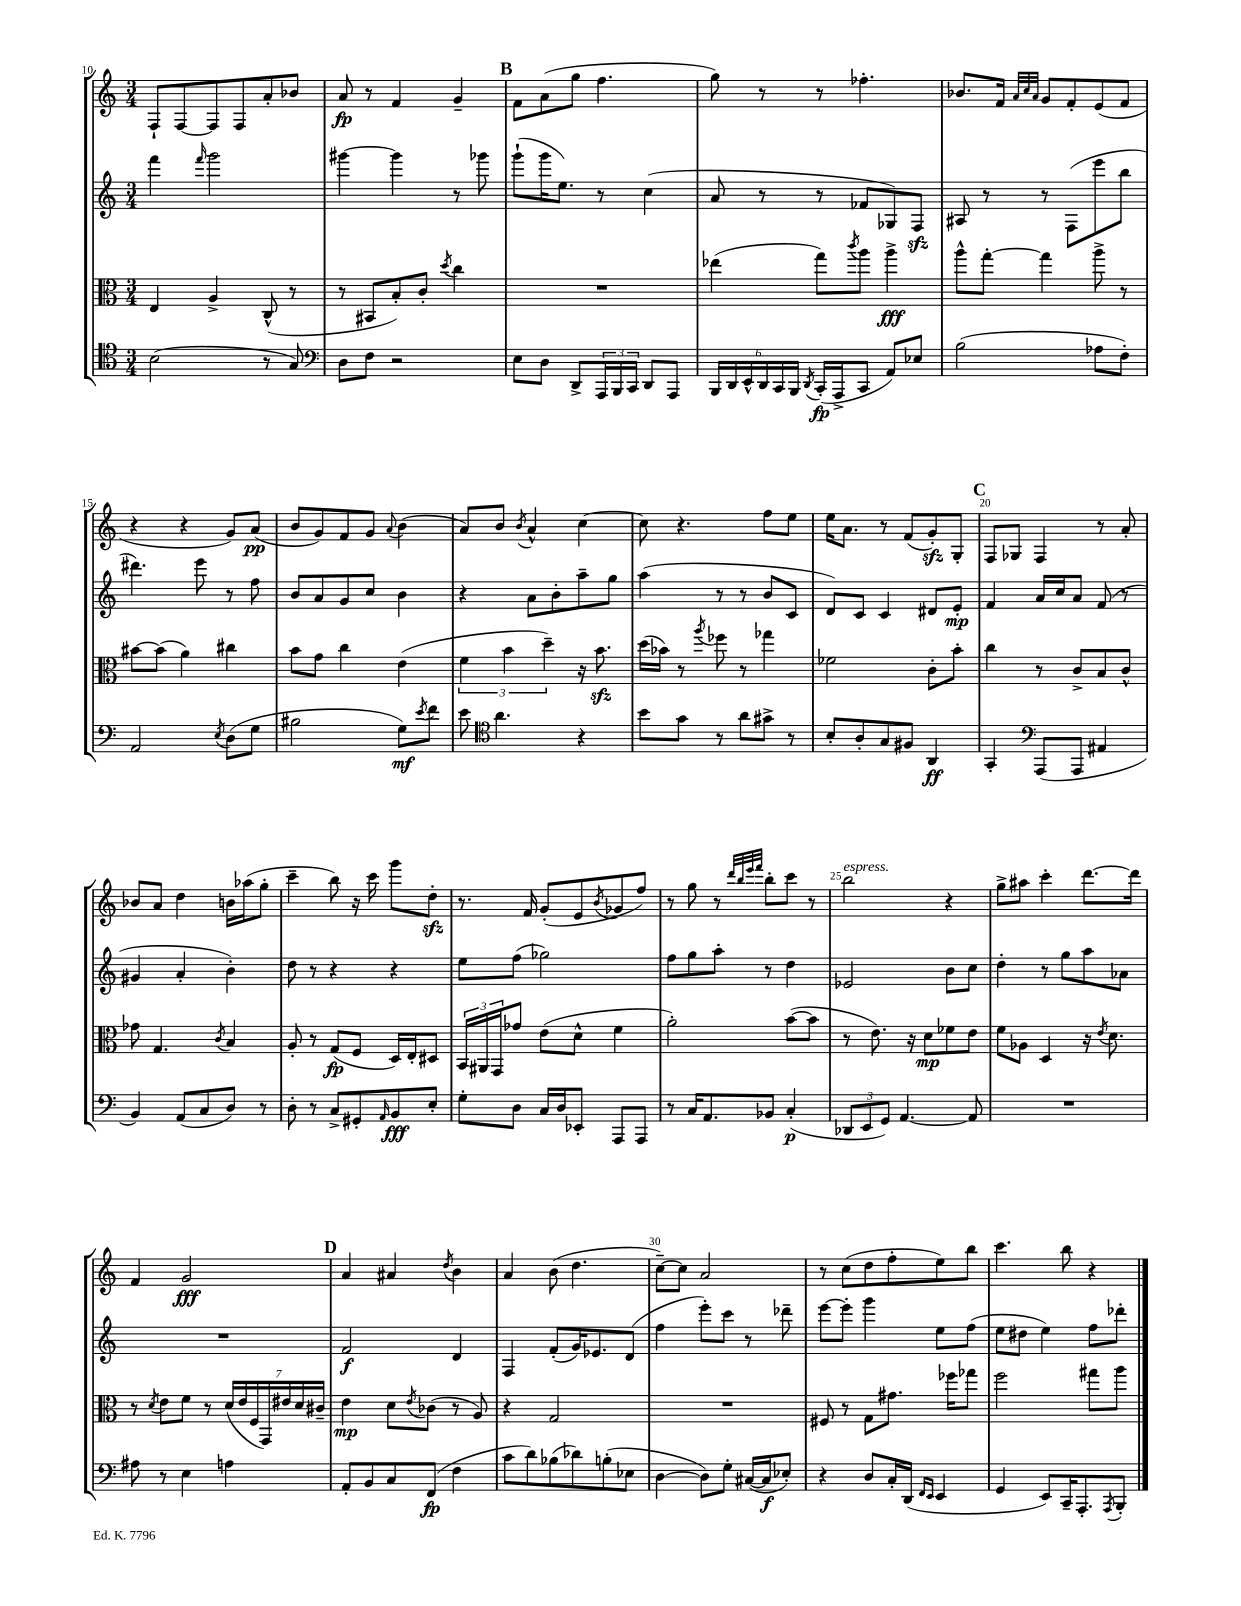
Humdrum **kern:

**kern	**dynam	**kern	**dynam	**kern	**dynam	**kern	**dynam
*part4	*part4	*part3	*part3	*part2	*part2	*part1	*part1
*staff4	*staff4	*staff3	*staff3	*staff2	*staff2	*staff1	*staff1
*clefC4	*	*clefC3	*	*clefG2	*	*clefG2	*
*k[]	*	*k[]	*	*k[]	*	*k[]	*
*M3/4	*	*M3/4	*	*M3/4	*	*M3/4	*
=10	=10	=10	=10	=10	=10	=10	=10
(2B\	.	4E/	.	4fff\	.	8F`/L	.
.	.	.	.	.	.	[8F/	.
.	.	.	.	16qqfff/	.	.	.
.	.	4A^/	.	2ggg\	.	8F/]	.
.	.	.	.	.	.	8F/	.
8r	.	(8C^^/	.	.	.	8a'/	.
8G/)	.	8r	.	.	.	8b-X/J	.
=11	=11	=11	=11	=11	=11	=11	=11
*clefF4	*	*	*	*	*	*	*
8D\L	.	8r	.	[4ggg#X\	.	8a/	fp
8F\J	.	8BB#X/L	.	.	.	8r	.
2r	.	8B'/)	.	4ggg#\]	.	4f/	.
.	.	8c'/J	.	.	.	.	.
.	.	8qdd/	.	.	.	.	.
.	.	4cc\	.	8r	.	4g~/	.
.	.	.	.	8ggg-X\	.	.	.
!!LO:REH:place=s1:t=B
=12	=12	=12	=12	=12	=12	=12	=12
8E\L	.	2.r	.	(8ggg`\L	.	8f\L	.
8D\J	.	.	.	16ggg\K	.	(8a\	.
.	.	.	.	8.ee\J)	.	.	.
8DD^/L	.	.	.	.	.	8gg\J	.
24AAA/L	.	.	.	8r	.	4.ff\	.
24BBB/	.	.	.	.	.	.	.
24CC/JJ	.	.	.	.	.	.	.
8DD/L	.	.	.	(4cc\	.	.	.
8AAA/J	.	.	.	.	.	.	.
=13	=13	=13	=13	=13	=13	=13	=13
24BBB/LL	.	(4ee-X\	.	8a/	.	8gg\)	.
24DD/	.	.	.	.	.	.	.
24EE^^/	.	.	.	.	.	.	.
24DD/	.	.	.	8r	.	8r	.
24CC/	.	.	.	.	.	.	.
24BBB/JJ	.	.	.	.	.	.	.
8qDD/	.	.	.	.	.	.	.
(16CC'/LL	fp	8gg\L)	.	8r	.	8r	.
16AAA^/J	.	.	.	.	.	.	.
.	.	8qccc/	.	.	.	.	.
8CC/J	.	8aa\J	.	8f-X/L	.	4.ff-X'\	.
8AA/L)	.	4aa^\	fff	8G-X/)	.	.	.
8E-X/J	.	.	.	8Fzz/J	.	.	.
=14	=14	=14	=14	=14	=14	=14	=14
(2B\	.	8aa^^\L	.	8A#X/	.	8.b-X/L	.
.	.	[8gg'\J	.	8r	.	.	.
.	.	.	.	.	.	16f/Jk	.
.	.	.	.	.	.	32qqa/LLL	.
.	.	.	.	.	.	32qqcc/	.
.	.	.	.	.	.	32qqa/JJJ	.
.	.	4gg\]	.	8r	.	8g/L	.
.	.	.	.	(8F\L	.	8f'/	.
8A-X\L	.	8aa^\	.	8eee\	.	(8e/	.
8F'\J)	.	8r	.	8bb\J	.	8f/J	.
!!LO:LB:g=z
=15	=15	=15	=15	=15	=15	=15	=15
2AA/	.	[8b#X\L	.	4.ddd#X\)	.	4r	.
.	.	(8b#\J]	.	.	.	.	.
.	.	4a\)	.	.	.	4r	.
.	.	.	.	8eee\	.	.	.
8qE/	.	.	.	.	.	.	.
(8D\L	.	4cc#X\	.	8r	.	8g/L)	.
8G\J	.	.	.	8ff\	.	(8a/J	pp
=16	=16	=16	=16	=16	=16	=16	=16
2B#X\	.	8b\L	.	8b/L	.	8b/L	.
.	.	8g\J	.	8a/	.	8g/)	.
.	.	4cc\	.	8g/	.	8f/	.
.	.	.	.	8cc/J	.	8g/J	.
.	.	.	.	.	.	8qqa/	.
8G\L)	mf	(4e\	.	4b\	.	(4b\	.
8qe/	.	.	.	.	.	.	.
8f\J	.	.	.	.	.	.	.
=17	=17	=17	=17	=17	=17	=17	=17
8e\	.	6f\	.	4r	.	8a/L)	.
*clefC4	*	*	*	*	*	*	*
4.a\	.	.	.	.	.	8b/J	.
.	.	6b\	.	.	.	.	.
.	.	.	.	.	.	8qb/	.
.	.	.	.	8a\L	.	4a^^/	.
.	.	6dd~\)	.	.	.	.	.
.	.	.	.	8b'\	.	.	.
4r	.	16r	.	8aa~\	.	[4cc\	.
.	.	8.bzz\	.	.	.	.	.
.	.	.	.	8gg\J	.	.	.
=18	=18	=18	=18	=18	=18	=18	=18
8b\L	.	(16dd\LL	.	(4aa\	.	8cc\]	.
.	.	16b-X\JJ)	.	.	.	.	.
8g\J	.	8r	.	.	.	4.r	.
.	.	8qaa/	.	.	.	.	.
8r	.	8ff-X\	.	8r	.	.	.
8a\L	.	8r	.	8r	.	.	.
8g#X^\J	.	4gg-X\	.	8b/L	.	8ff\L	.
8r	.	.	.	8c/J	.	8ee\J	.
=19	=19	=19	=19	=19	=19	=19	=19
8B'/L	.	2f-X\	.	8d/L)	.	16ee\KL	.
.	.	.	.	.	.	8.a\J	.
8A'/	.	.	.	8c/J	.	.	.
8G/	.	.	.	4c/	.	8r	.
8F#X/J	.	.	.	.	.	(8f/L	.
4AA/	ff	8c'\L	.	8d#X/L	.	8gzz'/)	.
.	.	8b'\J	.	8e'/J	mp	8G'/J	.
!!LO:REH:place=s1:t=C
=20	=20	=20	=20	=20	=20	=20	=20
4GG'/	.	4cc\	.	4f/	.	8F/L	.
.	.	.	.	.	.	8G-X/J	.
*clefF4	*	*	*	*	*	*	*
(8AAA/L	.	8r	.	16a/LL	.	4F/	.
.	.	.	.	16cc/J	.	.	.
8AAA/J	.	8c^/L	.	8a/J	.	.	.
4AA#X/	.	8B/	.	(8f/	.	8r	.
.	.	8c^^/J	.	8r	.	8a'/	.
!!LO:LB:g=z
=21	=21	=21	=21	=21	=21	=21	=21
4BB/)	.	8g-X\	.	4g#X/	.	8b-X/L	.
.	.	4.G/	.	.	.	8a/J	.
(8AA/L	.	.	.	4a'/	.	4dd\	.
8C/	.	.	.	.	.	.	.
.	.	8qc/	.	.	.	.	.
8D/J)	.	4B/	.	4b'\)	.	16bn\LL	.
.	.	.	.	.	.	(16aa-X\J	.
8r	.	.	.	.	.	8gg'\J	.
=22	=22	=22	=22	=22	=22	=22	=22
8D'\	.	8A'/	.	8dd\	.	4ccc~\	.
8r	.	8r	.	8r	.	.	.
8C^/L	.	(8G/L	fp	4r	.	8bb\)	.
8GG#X'/	.	8F/J	.	.	.	16r	.
.	.	.	.	.	.	16ccc\	.
16qqAA/	.	.	.	.	.	.	.
8BB/	fff	16D/LL)	.	4r	.	8ggg\L	.
.	.	16E'/J	.	.	.	.	.
8E'/J	.	8D#X/J	.	.	.	8ddzz'\J	.
=23	=23	=23	=23	=23	=23	=23	=23
8G'\L	.	24BB/LL	.	8ee\L	.	8.r	.
.	.	24AA#X/	.	.	.	.	.
.	.	24GG/J	.	.	.	.	.
8D\J	.	8g-X/J	.	(8ff\J	.	.	.
.	.	.	.	.	.	16f/	.
16C/LL	.	(8e\L	.	2gg-X\)	.	(8g'/L	.
16D/J	.	.	.	.	.	.	.
8EE-X'/J	.	8d^^\J	.	.	.	8e/	.
.	.	.	.	.	.	8qb/	.
8AAA/L	.	4f\	.	.	.	8g-X/	.
8AAA/J	.	.	.	.	.	8ff/J)	.
=24	=24	=24	=24	=24	=24	=24	=24
8r	.	2a'\)	.	8ff\L	.	8r	.
16C/KL	.	.	.	8gg\	.	8gg\	.
8.AA/	.	.	.	.	.	.	.
.	.	.	.	8aa'\J	.	8r	.
.	.	.	.	.	.	32qqddd/LLL	.
.	.	.	.	.	.	32qqbb/	.
.	.	.	.	.	.	32qqeee/	.
.	.	.	.	.	.	32qqfff/JJJ	.
8BB-X/J	.	.	.	8r	.	8bb'\L	.
(4C'/	p	([8b\L	.	4dd\	.	8ccc\J	.
.	.	8b\J]	.	.	.	8r	.
=25	=25	=25	=25	=25	=25	=25	=25
!	!	!	!	!	!	!LO:TX:a:i:t=espress.	!
12DD-X/L	.	8r	.	2e-X/	.	2bb\	.
12EE/	.	.	.	.	.	.	.
.	.	8.e\)	.	.	.	.	.
12GG/J)	.	.	.	.	.	.	.
[4.AA/	.	.	.	.	.	.	.
.	.	16r	.	.	.	.	.
.	.	8d\L	mp	.	.	.	.
.	.	8f-X\	.	8b\L	.	4r	.
8AA/]	.	8e\J	.	8cc\J	.	.	.
=26	=26	=26	=26	=26	=26	=26	=26
2.r	.	8f\L	.	4dd'\	.	8gg^\L	.
.	.	8A-X\J	.	.	.	8aa#X\J	.
.	.	4D/	.	8r	.	4ccc'\	.
.	.	.	.	8gg\L	.	.	.
.	.	16r	.	8aa\	.	[8.ddd\L	.
.	.	8qe/	.	.	.	.	.
.	.	8.d\	.	.	.	.	.
.	.	.	.	8a-X\J	.	.	.
.	.	.	.	.	.	16ddd\Jk]	.
!!LO:LB:g=z
=27	=27	=27	=27	=27	=27	=27	=27
8A#X\	.	8r	.	2.r	.	4f/	.
.	.	8qd/	.	.	.	.	.
8r	.	8e\L	.	.	.	.	.
4E\	.	8f\J	.	.	.	2g/	fff
.	.	8r	.	.	.	.	.
4An\	.	(28d/LL	.	.	.	.	.
.	.	28e/	.	.	.	.	.
.	.	28F/	.	.	.	.	.
.	.	28GG/)	.	.	.	.	.
.	.	28e#X/	.	.	.	.	.
.	.	28d/	.	.	.	.	.
.	.	28c#X~/JJ	.	.	.	.	.
!!LO:REH:place=s1:t=D
=28	=28	=28	=28	=28	=28	=28	=28
8AA'/L	.	4e\	mp	2f/	f	4a/	.
8BB/	.	.	.	.	.	.	.
8C/	.	8d\L	.	.	.	4a#X/	.
.	.	8qe/	.	.	.	.	.
(8FF/J	fp	(8c-X\J	.	.	.	.	.
.	.	.	.	.	.	8qdd/	.
4F\	.	8r	.	4d/	.	4b\	.
.	.	8A/)	.	.	.	.	.
=29	=29	=29	=29	=29	=29	=29	=29
8c\L	.	4r	.	4F/	.	4a/	.
8d\)	.	.	.	.	.	.	.
(8B-X\	.	2G/	.	(8f'/L	.	(8b\	.
8d-X\)	.	.	.	16g/K)	.	4.dd\	.
.	.	.	.	8.e-X/	.	.	.
(8Bn'\	.	.	.	.	.	.	.
8E-X\J	.	.	.	(8d/J	.	.	.
=30	=30	=30	=30	=30	=30	=30	=30
[4D\	.	2.r	.	4ff\	.	[8cc~\L)	.
.	.	.	.	.	.	8cc\J]	.
8D\L])	.	.	.	8eee'\L)	.	2a/	.
8G'\J	.	.	.	8ccc\J	.	.	.
([16C#X/LL	.	.	.	8r	.	.	.
16C#/J]	f	.	.	.	.	.	.
8E-X'/J)	.	.	.	8ddd-X~\	.	.	.
=31	=31	=31	=31	=31	=31	=31	=31
4r	.	8F#X/	.	[8eee\L	.	8r	.
.	.	8r	.	8eee'\J]	.	(8cc\L	.
8D/L	.	8G\L	.	4ggg\	.	8dd\	.
16C'/L	.	8.g#X\J	.	.	.	8ff'\	.
(16DD/JJ	.	.	.	.	.	.	.
16qqFF/LL	.	.	.	.	.	.	.
16qqEE/JJ	.	.	.	.	.	.	.
4EE/	.	.	.	8ee\L	.	8ee\)	.
.	.	16ff-X\KL	.	.	.	.	.
.	.	8gg-X\J	.	(8ff\J	.	8bb\J	.
=32	=32	=32	=32	=32	=32	=32	=32
4GG/	.	2ff\	.	8ee\L	.	4.ccc\	.
.	.	.	.	8dd#X\J	.	.	.
8EE/L)	.	.	.	4ee\)	.	.	.
16CC~/K	.	.	.	.	.	8bb\	.
8.AAA'/	.	.	.	.	.	.	.
.	.	8gg#X\L	.	8ff\L	.	4r	.
8qAAA/	.	.	.	.	.	.	.
8BBB'/J	.	8aa\J	.	8ddd-X'\J	.	.	.
==	==	==	==	==	==	==	==
*-	*-	*-	*-	*-	*-	*-	*-
